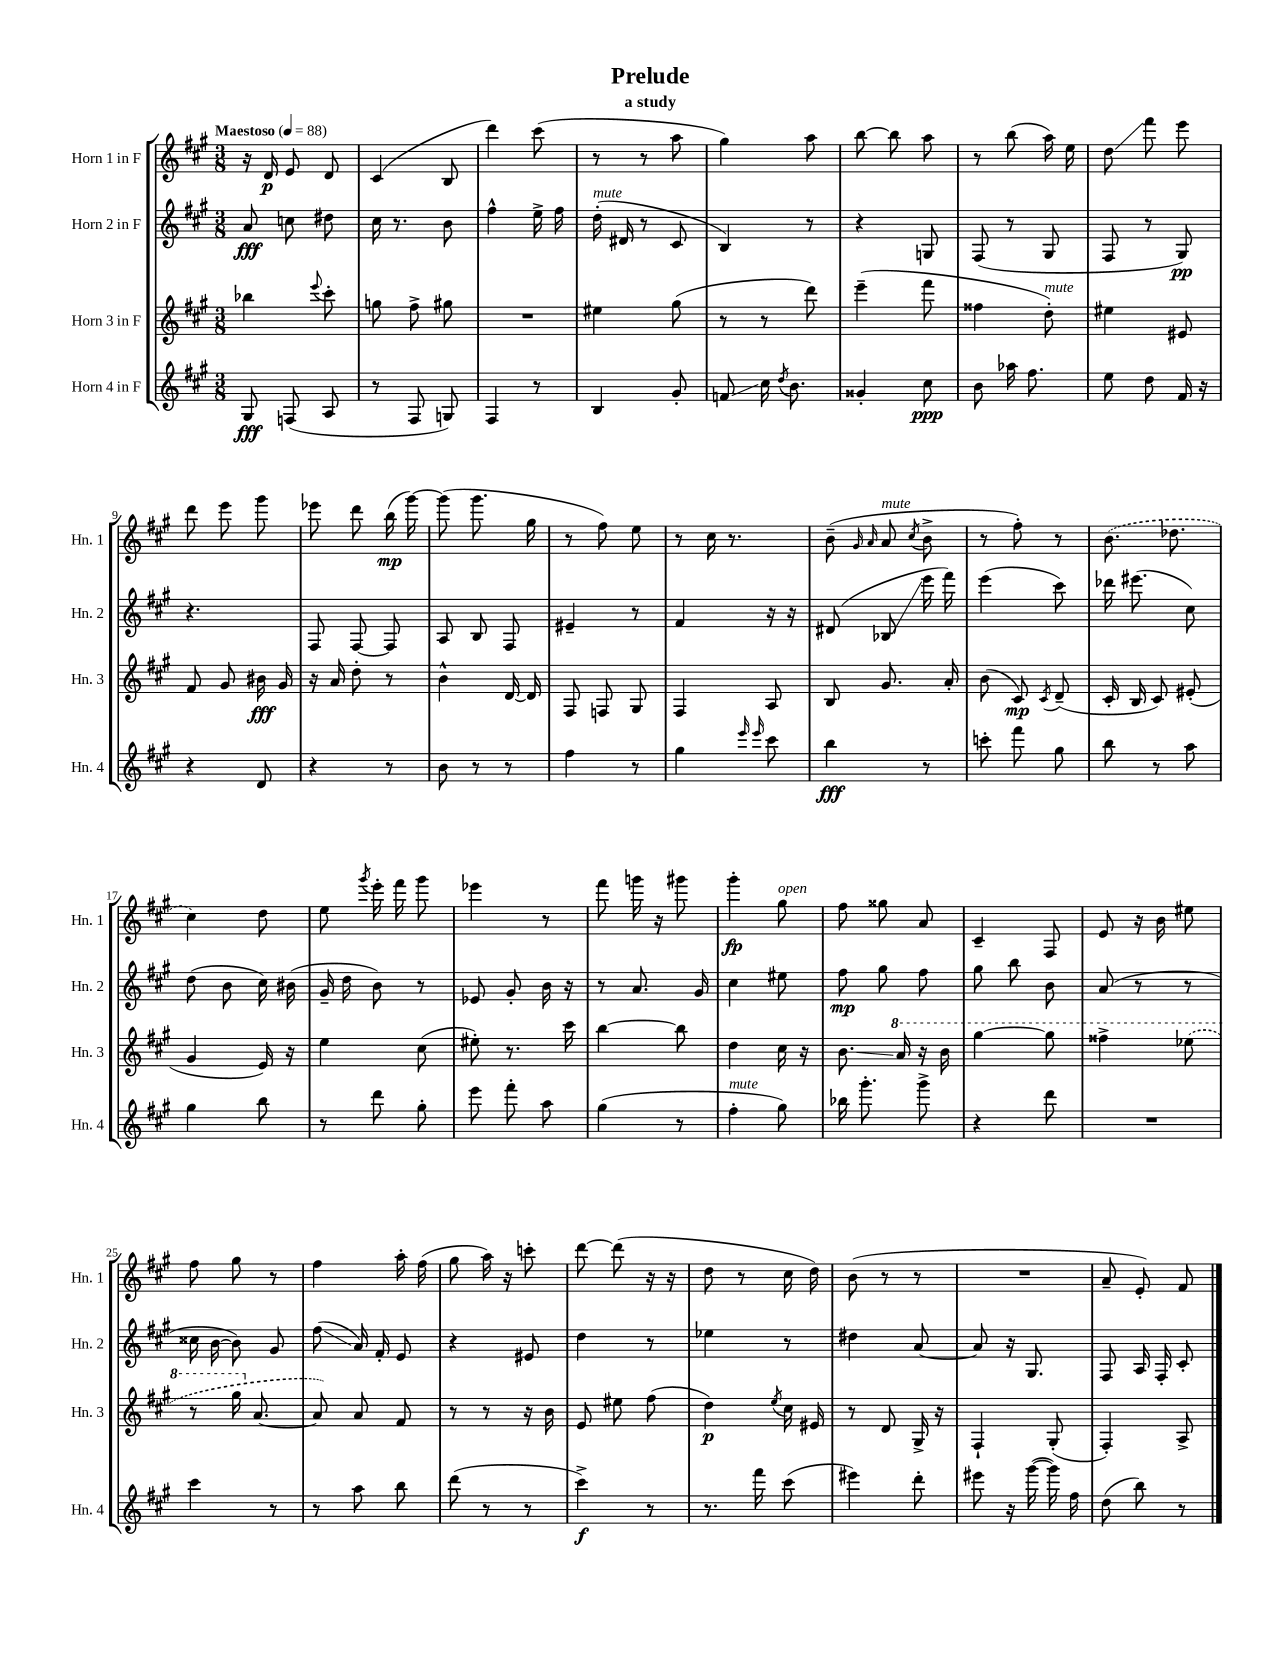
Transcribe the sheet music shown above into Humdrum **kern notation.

**kern	**kern	**kern	**kern
*staff4	*staff3	*staff2	*staff1
*clefG2	*clefG2	*clefG2	*clefG2
*k[f#c#g#]	*k[f#c#g#]	*k[f#c#g#]	*k[f#c#g#]
*M3/8	*M3/8	*M3/8	*M3/8
*MM88	*MM88	*MM88	*MM88
8G#/	4bb-\	8a/	16r
.	.	.	16d/
(8F/	.	8cc\	8e/
.	8qqeee/	.	.
8A/	8ccc#'\	8dd#\	8d/
=	=	=	=
8r	8gg\	16cc#\	(4c#/
.	.	8.r	.
8F#/	8ff#^\	.	.
8G/)	8gg#\	8b\	8B/
=	=	=	=
4F#/	4.r	4ff#^^\	4ddd\)
8r	.	16ee^\	(8ccc#\
.	.	16ff#\	.
=	=	=	=
4B/	4ee#\	(16dd'\	8r
.	.	16d#/	.
.	.	8r	8r
8g#'/	(8gg#\	8c#/	8aa\
=	=	=	=
8f/	8r	4B/)	4gg#\)
16cc#\	8r	.	.
8qdd/	.	.	.
8.b\	.	.	.
.	8ddd\)	8r	8aa\
=	=	=	=
4g##'/	(4eee~\	4r	[8bb\
.	.	.	8bb\]
8cc#\	8fff#\	8G/	8aa\
=	=	=	=
8b\	4ff##\	(8F#/	8r
16aa-\	.	8r	(8bb\
8.ff#\	.	.	.
.	8dd'\)	8G#/	16aa\)
.	.	.	16ee\
=	=	=	=
8ee\	4ee#\	8F#/	8dd\
8dd\	.	8r	8fff#\
16f#/	8e#/	8G#/)	8eee\
16r	.	.	.
=	=	=	=
4r	8f#/	4.r	8ddd\
.	8g#/	.	8eee\
8d/	16b#\	.	8ggg#\
.	16g#/	.	.
=	=	=	=
4r	16r	8F#/	8eee-\
.	16a/	.	.
.	8dd'\	[8F#/	8ddd\
8r	8r	8F#/]	(16bb\
.	.	.	[16ggg#\)
=	=	=	=
8b\	4b^^\	8A/	(8ggg#\]
8r	.	8B/	8.ggg#\
8r	[16d/	8F#/	.
.	16d/]	.	16gg#\
=	=	=	=
4ff#\	8F#/	4e#~/	8r
.	8F/	.	8ff#\)
8r	8G#/	8r	8ee\
=	=	=	=
4gg#\	4F#/	4f#/	8r
.	.	.	16cc#\
.	.	.	8.r
16qqeee/	.	.	.
16qqeee/	.	.	.
8ccc#\	8A/	16r	.
.	.	16r	.
=	=	=	=
4bb\	8B/	(8d#/	(8b~\
.	.	.	16qqg#/
.	.	.	16qqa/
.	8.g#/	8B-/	8a/
.	.	.	8qcc#/
8r	.	16eee\	8b^\
.	16a'/	16fff#\)	.
=	=	=	=
8ccc'\	(8b\	(4eee\	8r
8fff#\	8c#/)	.	8ff#'\)
.	8qc#/	.	.
8gg#\	(8d~/	8ccc#\)	8r
=	=	=	=
8bb\	16c#'/	16ddd-\	(8.b\
.	16B/	(8.eee#\	.
8r	8c#/)	.	.
.	.	.	8.dd-\
8aa\	(8e#'/	8cc#\)	.
=	=	=	=
4gg#\	4g#/	(8dd\	4cc#\)
.	.	8b\	.
8bb\	16e/)	16cc#\)	8dd\
.	16r	(16b#\	.
=	=	=	=
8r	4ee\	16g#~/	8ee\
.	.	16dd\	.
.	.	.	8qggg#/
8ddd\	.	8b\)	16eee'\
.	.	.	16fff#\
8gg#'\	(8cc#\	8r	8ggg#\
=	=	=	=
8eee\	8ee#'\)	8e-/	4eee-\
8fff#'\	8.r	8g#'/	.
8aa\	.	16b\	8r
.	16ccc#\	16r	.
=	=	=	=
(4gg#\	[4bb\	8r	8fff#\
.	.	8.a/	16ggg\
.	.	.	16r
8r	8bb\]	.	8ggg#\
.	.	16g#/	.
=	=	=	=
4ff#'\	4dd\	4cc#\	4ggg#'\
8gg#\)	16cc#\	8ee#\	8gg#\
.	16r	.	.
=	=	=	=
16bb-\	8.b\	8ff#\	8ff#\
8.ggg#'\	.	.	.
.	.	8gg#\	8gg##\
.	16aa/	.	.
8ggg#^\	16r	8ff#\	8a/
.	16bb\	.	.
=	=	=	=
4r	[4ggg#\	8gg#\	4c#~/
.	.	8bb\	.
8ddd\	8ggg#\]	8b\	8F#/
=	=	=	=
4.r	4fff##^\	(8a/	8e/
.	.	8r	16r
.	.	.	16b\
.	(8eee-\	8r	8ee#\
=	=	=	=
4ccc#\	8r	16cc##\	8ff#\
.	.	[16b\	.
.	16ggg#\	8b\])	8gg#\
.	[8.a/	.	.
8r	.	8g#/	8r
=	=	=	=
8r	8a/])	(8ff#\	4ff#\
8aa\	8a/	16a/)	.
.	.	16f#'/	.
8bb\	8f#/	8e/	16aa'\
.	.	.	(16ff#\
=	=	=	=
(8ddd\	8r	4r	8gg#\
8r	8r	.	16aa\)
.	.	.	16r
8r	16r	8e#/	8ccc'\
.	16b\	.	.
=	=	=	=
4ccc#^\)	8e/	4dd\	[8ddd\
.	8ee#\	.	(8ddd\]
8r	(8ff#\	8r	16r
.	.	.	16r
=	=	=	=
8.r	4dd\)	4ee-\	8dd\
.	.	.	8r
16fff#\	.	.	.
.	8qee/	.	.
(8ccc#\	16cc#\	8r	16cc#\
.	16e#/	.	16dd\)
=	=	=	=
4eee#\)	8r	4dd#\	(8b\
.	8d/	.	8r
8ddd'\	16G#^/	[8a/	8r
.	16r	.	.
=	=	=	=
8eee#\	4F#`/	8a/]	4.r
16r	.	16r	.
([16ggg#\	.	8.G#/	.
16ggg#\])	(8G#'/	.	.
16ff#\	.	.	.
=	=	=	=
(8dd\	4F#'/)	8F#/	8a~/
8bb\)	.	16A/	8e'/)
.	.	16F#'/	.
8r	8A^/	8c#'/	8f#/
==	==	==	==
*-	*-	*-	*-
